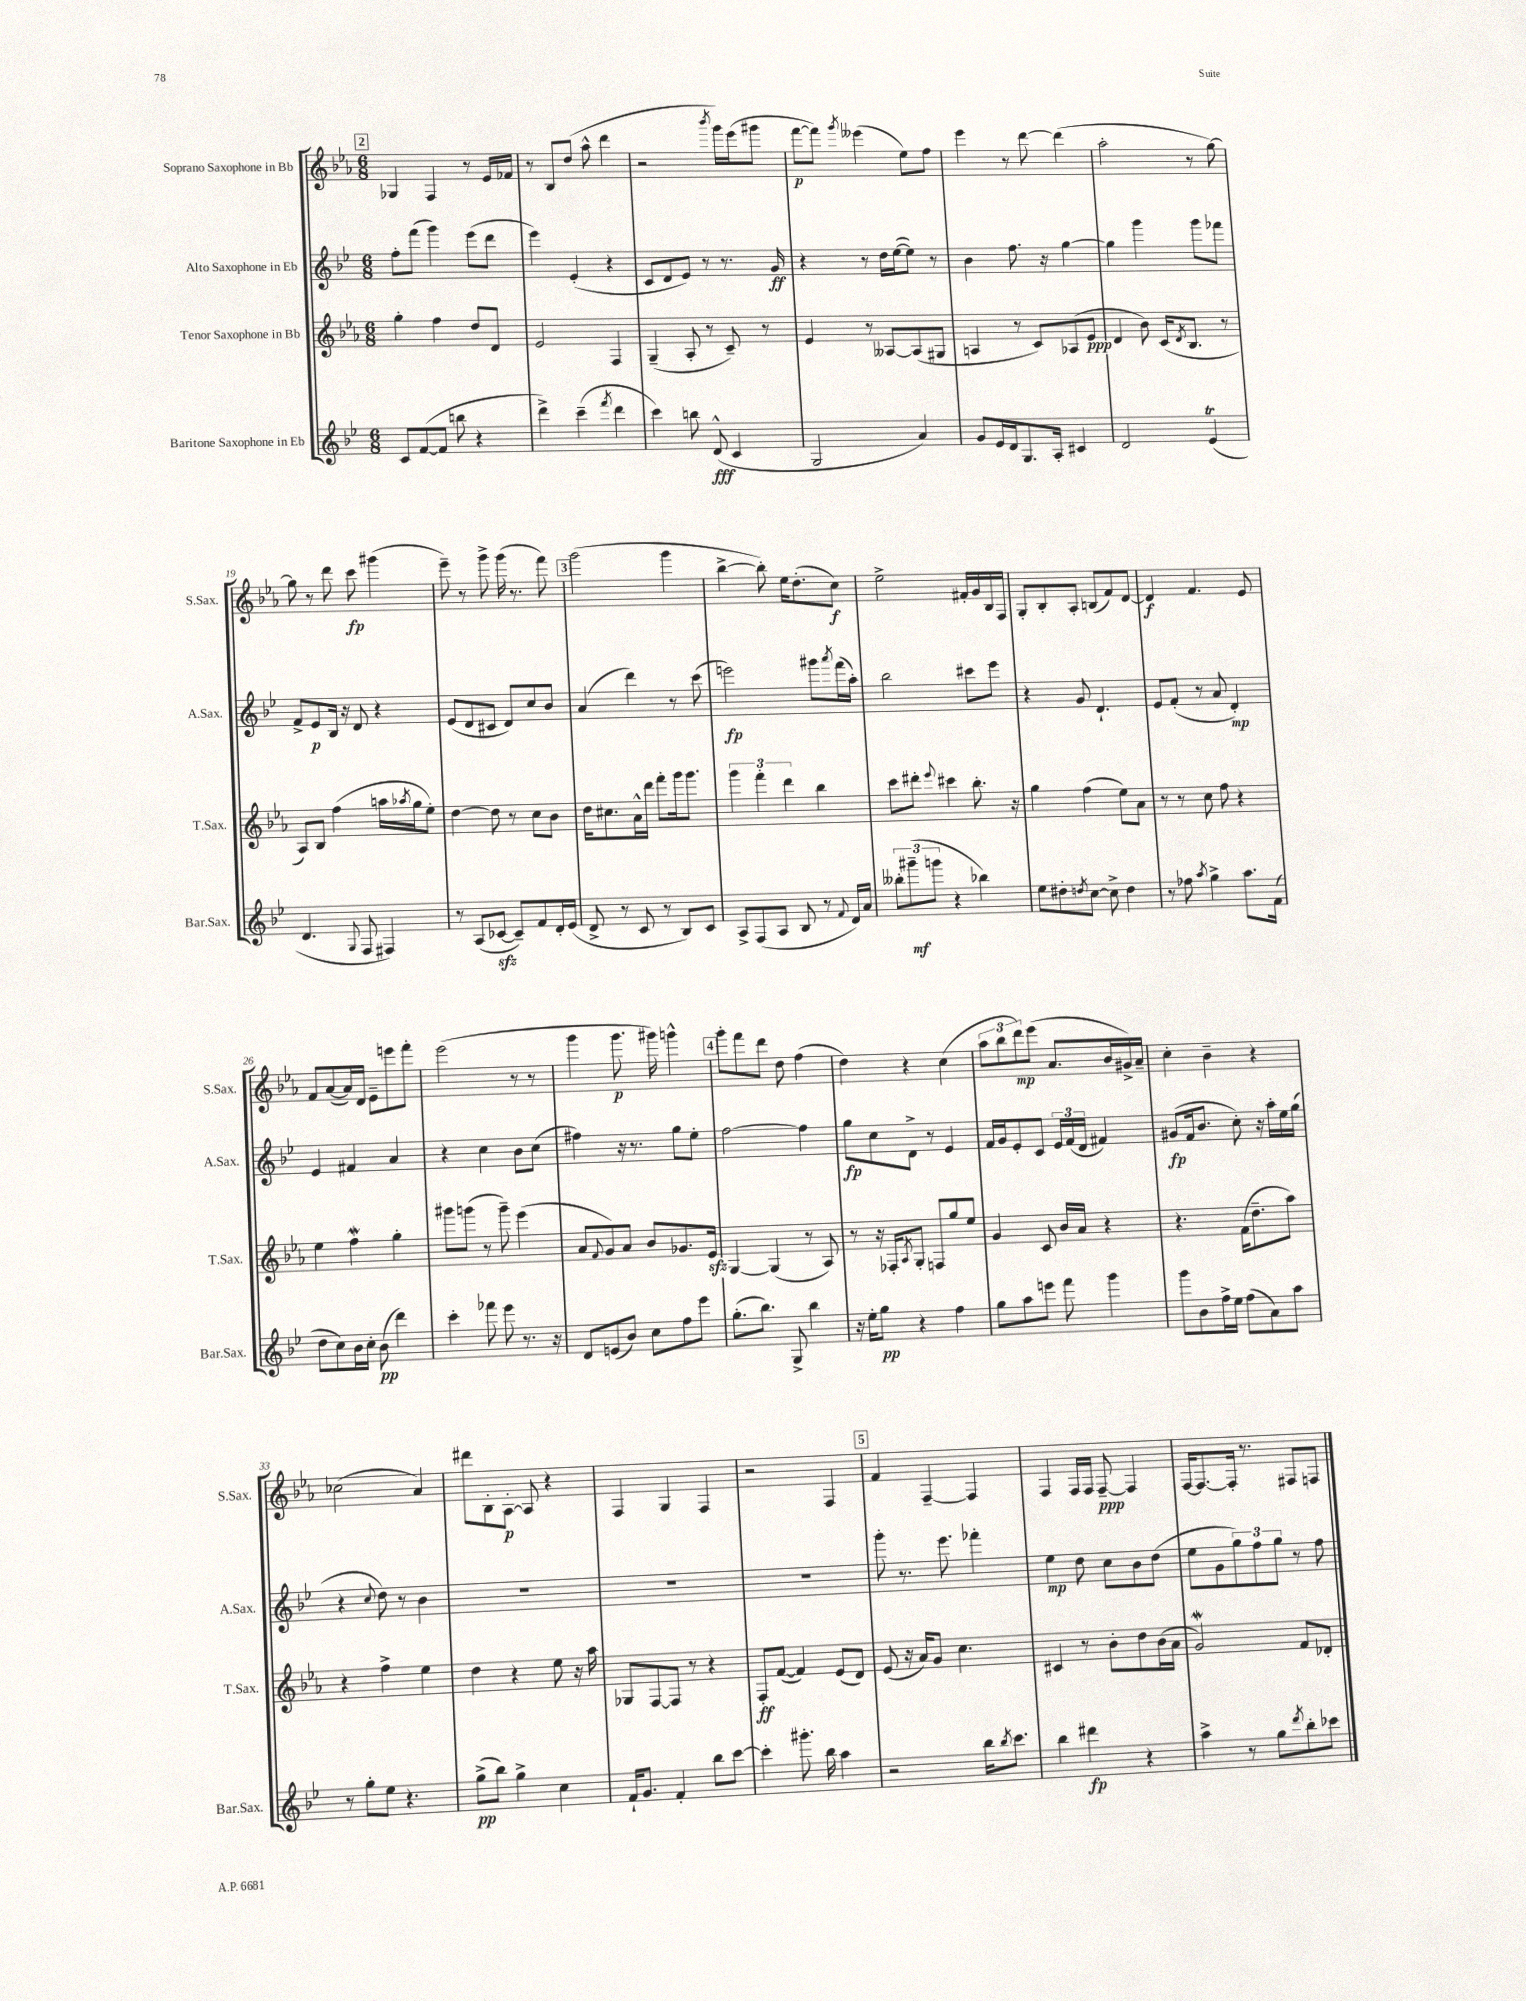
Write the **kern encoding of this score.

**kern	**kern	**kern	**kern
*staff4	*staff3	*staff2	*staff1
*clefG2	*clefG2	*clefG2	*clefG2
*k[b-e-]	*k[b-e-a-]	*k[b-e-]	*k[b-e-a-]
*M6/8	*M6/8	*M6/8	*M6/8
8c	4gg'	8ff'	4G-
([8f	.	(8fff	.
8f]	4ff	4ggg)	4F
8bb	.	.	.
4r	8dd	(8eee-	8r
.	8d	8ddd	16e-
.	.	.	16f-
=	=	=	=
4ddd^)	2e-	4eee-)	8r
.	.	.	8B-
(4ccc~	.	(4e-'	(8dd
.	.	.	8aa-^^
8qfff	.	.	.
4ddd	4F	4r	4ddd
=	=	=	=
4ccc)	(4G~	8c	2r
.	.	8d	.
8bb	8A-'	8e-)	.
(8d^^	8r	8r	.
.	.	.	8qbbb-
4c	8c~)	8.r	16ggg)
.	.	.	(16eee-
.	8r	.	8ggg#
.	.	16g	.
=	=	=	=
2G	4e-	4r	[8fff
.	.	.	8fff])
.	.	.	8qggg
.	8r	8r	(4eee--
.	[8A--	16dd	.
.	.	([16ee-	.
4a)	(8A--]	8ee-])	8ee-)
.	8G#	8r	8ff
=	=	=	=
8g	4A	4b-	4eee-
16e-	.	.	.
16d	.	.	.
8.G	8r	8.ff	8r
.	8c)	.	[8ddd
16A'	.	16r	.
4c#	(8A-	[4gg	(4ddd]
.	8e-	.	.
=	=	=	=
2d	4d	4gg]	2aa-'
.	8b-)	4ggg	.
.	(16c	.	.
.	8qd	.	.
.	8.B-	.	.
(4e-	.	8ggg	8r
.	8r	8fff-	[8gg)
=	=	=	=
4.d	8A-)	8f^	8gg]
.	8B-	8e-	8r
.	(4ff	16B-	8ddd
.	.	16r	.
8qqG	.	.	.
8F	.	8d	8ccc
4F#)	16aa	4r	(4ggg#
.	8qaa-	.	.
.	16gg	.	.
.	8ee-')	.	.
=	=	=	=
8r	[4dd	(8e-	8eee-~)
(8A	.	8d	8r
[8c-	8dd]	8c#	8ggg^
8c-~])	8r	8d)	(16ggg
.	.	.	8.r
8f	8cc	8cc	.
16d'	8b-	8b-	8fff)
(16e-	.	.	.
=	=	=	=
8d^	16dd	(4a	(2ggg
.	8.cc#	.	.
8r	.	.	.
8c	16a-^^	4ddd)	.
.	16ddd	.	.
8r	8fff'	.	.
8B-)	16ggg	8r	4ggg
.	8.ggg	.	.
8c	.	(8ccc	.
=	=	=	=
8A^	6ggg	2eee)	[4bb-^
(8F	.	.	.
.	6fff'	.	.
8A	.	.	8bb-'])
.	6ddd	.	.
8B-	.	.	16ee-
.	.	.	(8.dd'
8r	4bb-	8ggg#	.
8qqf	.	8qaaa	.
16d)	.	(16fff	8cc)
16a	.	16aa')	.
=	=	=	=
12bb--'	8ccc	2bb-	2ee-^
(12ggg#~	.	.	.
.	8ddd#'	.	.
12ggg	.	.	.
.	8qqeee-	.	.
4r	4ccc#	.	.
4bb-)	8.bb-'	8ccc#	16f#'
.	.	.	16g
.	.	8eee-	16B-
.	16r	.	16F
=	=	=	=
8ee-	4gg	4r	8G'
8dd#'	.	.	8B-'
8qdd	.	.	.
[8cc	(4ff	8g	8A-'
8cc^]	.	4.d`	(8B
4dd	8ee-)	.	8f)
.	8a-	.	[8d
=	=	=	=
8r	8r	8e-	4d]
8ff-	8r	(8f'	.
8qaa	.	.	.
4gg^	8cc	8r	4.f
.	8ff	8a	.
8.aa	4r	4d')	.
.	.	.	8e-
(16f	.	.	.
=	=	=	=
8dd	4ee-	4e-	8f
8cc)	.	.	([8a-
16b-	4ff	4f#	16a-])
16cc'	.	.	16d
(8b-	.	.	8e-~
4ddd)	4gg'	4a	8eee
.	.	.	8fff'
=	=	=	=
4ccc'	8ggg#	4r	(2eee-
.	(8ggg	.	.
8fff-	8r	4cc	.
8eee-	8ggg~)	.	.
8.r	(4eee-	8b-	8r
.	.	(8cc	8r
16r	.	.	.
=	=	=	=
8d	8a-	4ff#)	4ggg
.	8qqf	.	.
(8e	8g)	.	.
8b-)	8a-	16r	8.ggg
.	.	8.r	.
8cc	8b-	.	.
.	.	.	16ggg#)
8ff	8.g-	8gg	4ggg^^
8eee-	.	8ee-'	.
.	16e-	.	.
=	=	=	=
(8.gg'	[4G	[2ff	8ggg'
.	.	.	8fff
8.bb-)	.	.	.
.	(4G]	.	8ddd
8G^	.	.	8dd
4bb-	8r	4ff]	(4ff
.	8A-)	.	.
=	=	=	=
16r	8r	8gg	4dd)
16ee-'	.	.	.
8gg	16r	8cc	.
.	16F-'	.	.
.	8qA-	.	.
4r	8G'	8d^	4r
.	8F	8r	.
4ff	8gg	4e-	(4cc
.	8ee-	.	.
=	=	=	=
8gg	4g	16f	12aa-
.	.	16g	.
.	.	.	12bb-
8aa	.	8e-'	.
.	.	.	12ddd)
8eee	8c	8c	(8eee-
8fff	16b-	24e-	8.a-
.	.	(24f	.
.	16a-	.	.
.	.	24d	.
4ggg	4r	4f#)	.
.	.	.	16b-
.	.	.	16g#^)
.	.	.	16a-~
=	=	=	=
8ggg	4.r	(8g#	4cc'
8b-	.	16f	.
.	.	8.b-	.
16ff^	.	.	4b-~
16ee-	.	.	.
(8ff	(16f	8cc')	.
.	8.dd~	.	.
8a)	.	16r	4r
.	.	16aa'	.
8aa	8aa-)	16ee-	.
.	.	(16gg	.
=	=	=	=
8r	4r	4r	(2cc-
8gg'	.	.	.
.	.	8qqcc	.
8ee-	4ff^	8dd)	.
4.r	.	8r	.
.	4ee-	4b-	4a-)
=	=	=	=
(8gg^	4dd	2.r	8ddd#
8bb-)	.	.	8B-'
4gg^	4r	.	[8A-'
.	.	.	8A-]
4cc	8ee-	.	4r
.	16r	.	.
.	16aa-	.	.
=	=	=	=
16f`	8G-	2.r	4F
8.g	.	.	.
.	[8F	.	.
4f'	8F]	.	4G
.	8r	.	.
8bb-	4r	.	4F
[8ccc	.	.	.
=	=	=	=
4ccc']	8F'	2.r	2r
.	([8f	.	.
8.ggg#'	4f])	.	.
16bb-	.	.	.
4aa	(8e-	.	4F
.	8d)	.	.
=	=	=	=
2r	(8e-	8ggg'	4f
.	16r	8.r	.
.	16a-)	.	.
.	8g	.	[4F~
.	.	8.eee-	.
.	4.cc	.	.
16bb-	.	4fff-'	4F]
8qbb-	.	.	.
8.ccc	.	.	.
=	=	=	=
4bb-	4c#	4ee-	4F
4ddd#	8r	8dd	16F
.	.	.	16F
.	8b-'	8cc	[8F~
4r	8dd	8b-	4F]
.	(16b-	(8dd	.
.	16a-	.	.
=	=	=	=
4aa^	2g)	8ee-	[16F
.	.	.	8.F_
.	.	8g	.
8r	.	12gg)	16F']
.	.	.	8.r
.	.	12ff	.
8gg	.	.	.
.	.	12gg	.
8qddd	.	.	.
8bb-'	8f	8r	8F#
8ccc-	8d-'	8ff	8F
==	==	==	==
*-	*-	*-	*-
